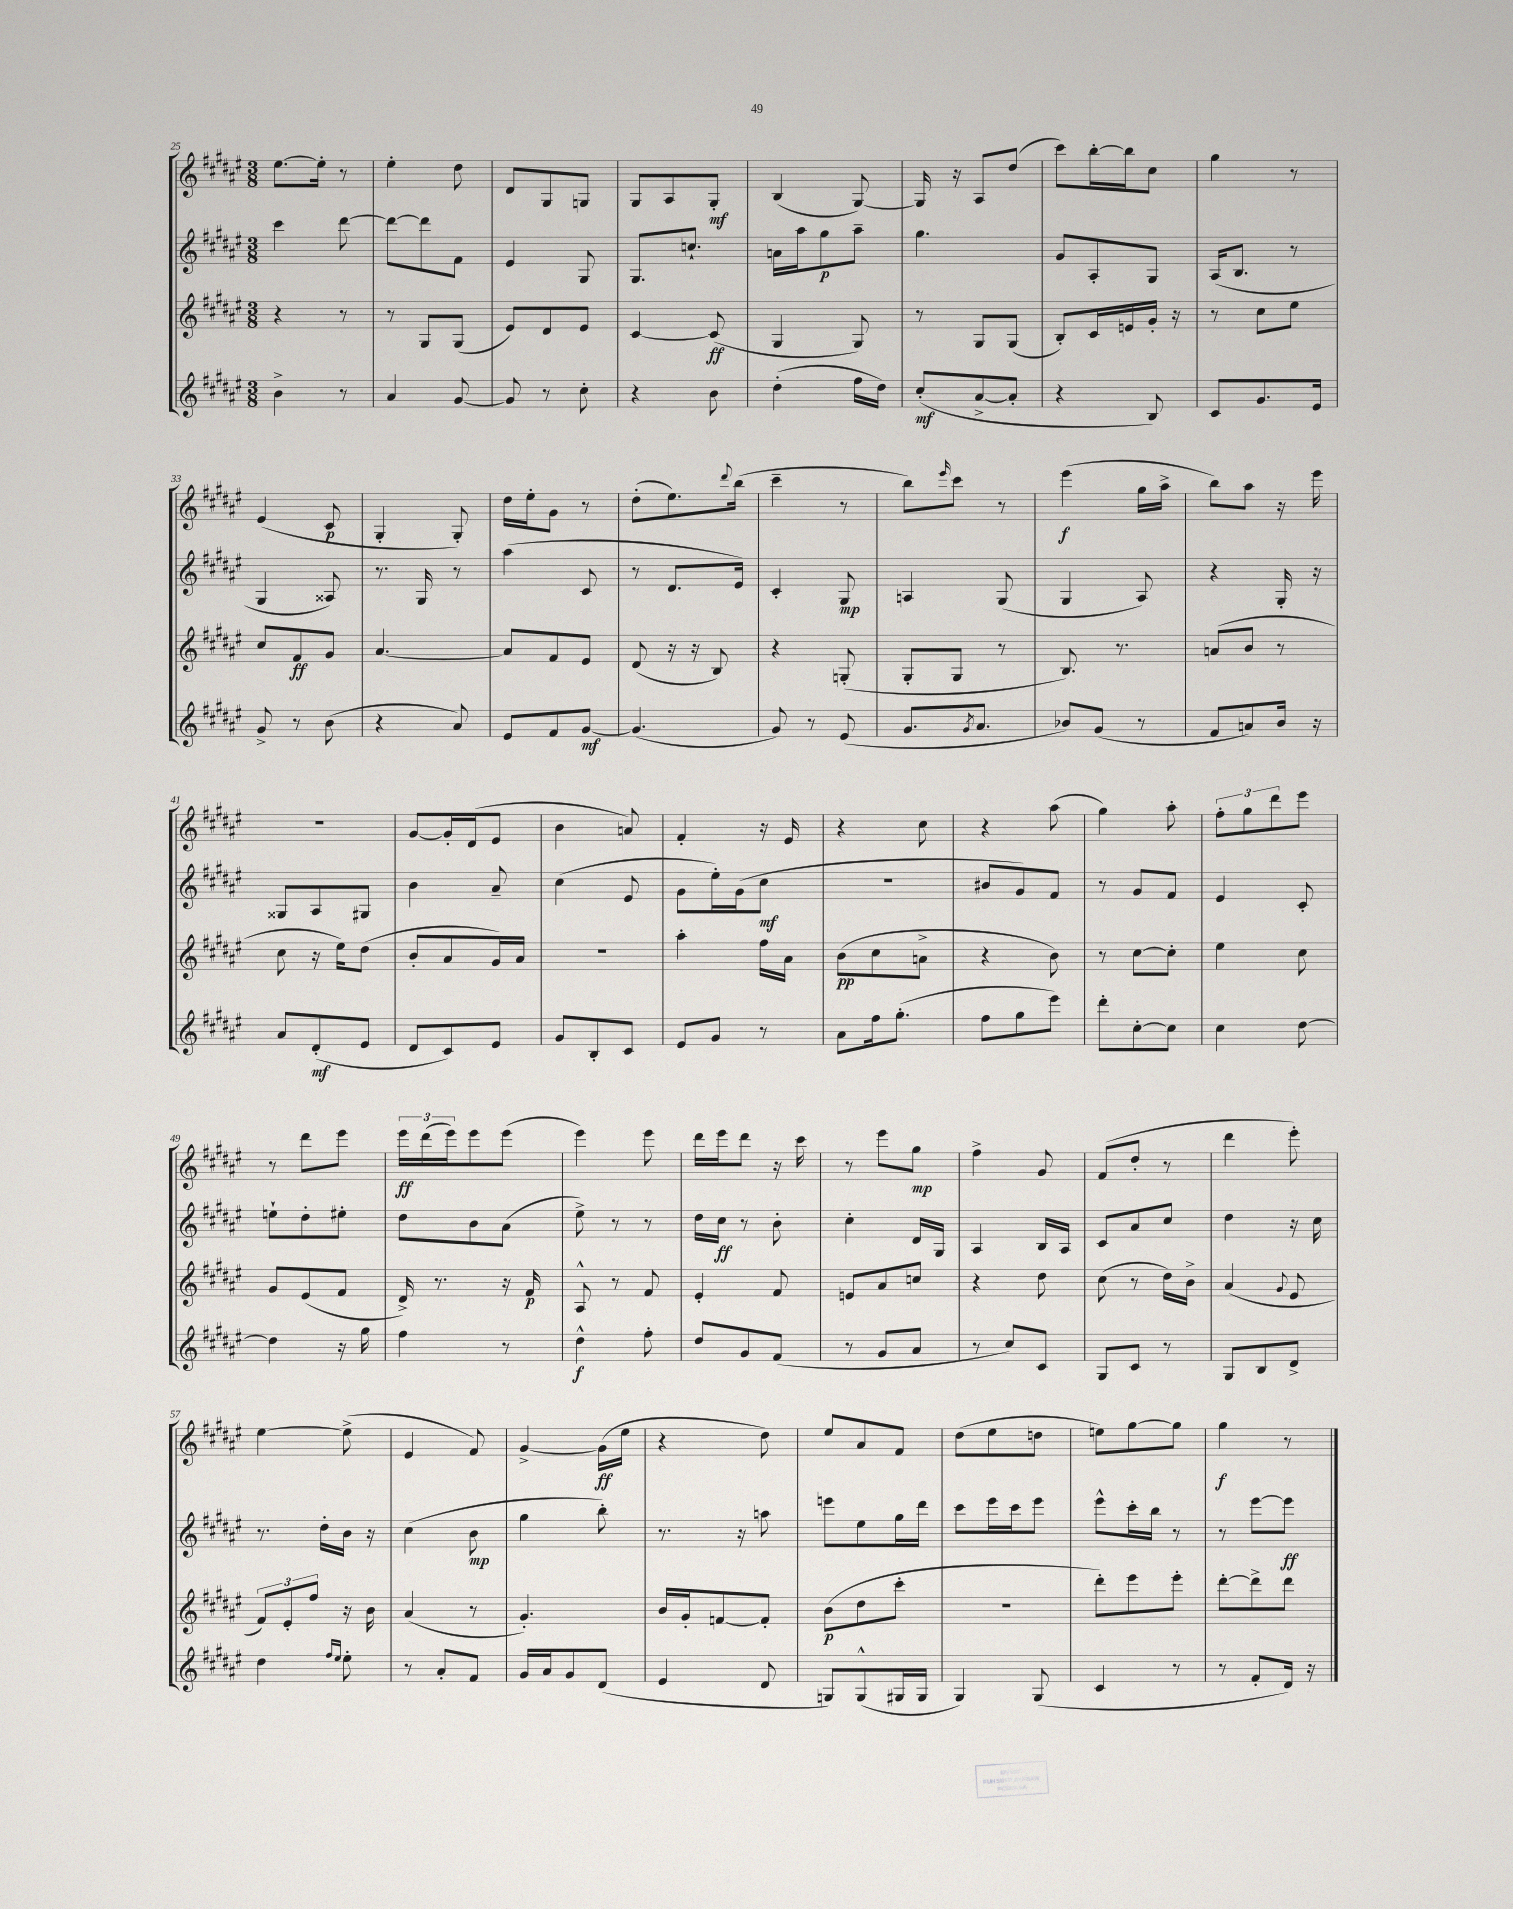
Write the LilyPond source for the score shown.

<<
\new StaffGroup <<
\new Staff = "s0" {
    \clef treble \key fis \major \numericTimeSignature \time 3/8
    eis''8.~ eis''16-. r8 |
    eis''4-. dis''8 |
    dis'8 gis8 g8 |
    gis8 ais8 gis8-.\mf |
    b4( gis8~) |
    gis16 r16 ais8 dis''8( |
    cis'''8) b''16~-. b''16 cis''8 |
    gis''4 r8 |
    eis'4( cis'8\p |
    gis4-. gis8-.) |
    dis''16 eis''16-. gis'8 r8 |
    dis''8-.( eis''8.) \appoggiatura { dis'''8 } b''16( |
    cis'''4-- r8 |
    b''8) \grace { eis'''16 } cis'''8 r8 |
    eis'''4\f( gis''16 ais''16-> |
    b''8) ais''8 r16 eis'''16 |
    R4. |
    gis'8~ gis'16-. dis'16( eis'8 |
    b'4 a'8) |
    fis'4-. r16 eis'16 |
    r4 cis''8 |
    r4 ais''8( |
    gis''4) ais''8-. |
    \tuplet 3/2 { fis''8-. gis''8 dis'''8 } eis'''8 |
    r8 dis'''8 eis'''8 |
    \tuplet 3/2 { eis'''16\ff dis'''16( eis'''16) } eis'''8 eis'''8( |
    eis'''4) eis'''8 |
    dis'''16 eis'''16 dis'''8 r16 cis'''16 |
    r8 eis'''8 gis''8\mp |
    fis''4-> gis'8 |
    fis'8( dis''8-. r8 |
    dis'''4 eis'''8-.) |
    eis''4~ eis''8->( |
    eis'4 fis'8) |
    gis'4~-> gis'16\ff( eis''16 |
    r4 dis''8) |
    eis''8 ais'8 fis'8 |
    dis''8( eis''8 d''8 |
    e''8) gis''8~ gis''8 |
    gis''4\f r8 \bar "|." |
}
\new Staff = "s1" {
    \clef treble \key fis \major \numericTimeSignature \time 3/8
    cis'''4 dis'''8~ |
    dis'''8~ dis'''8 fis'8 |
    eis'4 gis8 |
    gis8. c''8.-! |
    a'16 ais''16 gis''8\p ais''8-- |
    gis''4. |
    gis'8 ais8-. gis8 |
    ais16( b8. r8 |
    gis4 aisis8) |
    r8. gis16 r8 |
    ais''4( cis'8 |
    r8 dis'8. eis'16) |
    cis'4-. gis8\mp |
    a4 gis8( |
    gis4 ais8) |
    r4 gis16-. r16 |
    gisis8 ais8 gis8 |
    b'4 ais'8-- |
    cis''4( eis'8 |
    gis'8 eis''16-.) gis'16( cis''8\mf |
    R4. |
    bis'8 gis'8) fis'8 |
    r8 gis'8 fis'8 |
    eis'4 cis'8-. |
    e''8-! dis''8-. eis''8-. |
    dis''8 b'8 ais'8( |
    eis''8->) r8 r8 |
    dis''16 cis''16\ff r8 b'8-. |
    cis''4-. dis'16 gis16 |
    ais4 b16 ais16 |
    cis'8 ais'8 cis''8 |
    dis''4 r16 cis''16 |
    r8. dis''16-. b'16 r16 |
    cis''4( b'8\mp |
    gis''4 b''8-.) |
    r8. r16 a''8 |
    e'''8 eis''8 gis''16 dis'''16 |
    cis'''8 eis'''16 cis'''16 eis'''8 |
    eis'''8-^ cis'''16-. b''16 r8 |
    r8 eis'''8~ eis'''8\ff \bar "|." |
}
\new Staff = "s2" {
    \clef treble \key fis \major \numericTimeSignature \time 3/8
    r4 r8 |
    r8 gis8 gis8( |
    eis'8) dis'8 eis'8 |
    cis'4~ cis'8\ff( |
    gis4 gis8) |
    r8 gis8 gis8( |
    b8-.) cis'16 e'16 gis'16-. r16 |
    r8 cis''8 eis''8 |
    cis''8 fis'8\ff gis'8 |
    ais'4.~ |
    ais'8 fis'8 eis'8 |
    dis'8( r16 r16 b8) |
    r4 g8-.( |
    gis8-. gis8 r8 |
    b8.) r8. |
    a'8( b'8 r8 |
    cis''8 r16 eis''16) dis''8( |
    b'8-. ais'8 gis'16) ais'16 |
    R4. |
    ais''4-. fis''16 ais'16 |
    b'8\pp( cis''8 a'8-> |
    r4 b'8) |
    r8 cis''8~ cis''8-. |
    eis''4 cis''8 |
    gis'8 eis'8( fis'8 |
    dis'16->) r8. r16 fis'16\p |
    ais8-^ r8 fis'8 |
    eis'4-. fis'8 |
    e'8 ais'8 c''8 |
    r4 dis''8 |
    cis''8( r8 dis''16) b'16-> |
    ais'4( \appoggiatura { gis'8 } eis'8 |
    \tuplet 3/2 { fis'8) eis'8-. fis''8 } r16 b'16 |
    ais'4( r8 |
    gis'4.-.) |
    b'16 gis'16-. f'8~ f'8-. |
    b'8\p( dis''8 cis'''8-. |
    R4. |
    dis'''8-.) eis'''8 eis'''8-. |
    dis'''8~-. dis'''8-> dis'''8 \bar "|." |
}
\new Staff = "s3" {
    \clef treble \key fis \major \numericTimeSignature \time 3/8
    b'4-> r8 |
    ais'4 gis'8~ |
    gis'8 r8 cis''8-. |
    r4 b'8 |
    dis''4-.( fis''16 dis''16) |
    cis''8-.\mf( ais'8~-> ais'8-. |
    r4 b8) |
    cis'8 gis'8. eis'16 |
    gis'8-> r8 b'8( |
    r4 ais'8) |
    eis'8 fis'8 gis'8~\mf |
    gis'4.( |
    gis'8) r8 eis'8( |
    gis'8. \acciaccatura { gis'8 } ais'8. |
    bes'8) gis'8( r8 |
    fis'8 a'8) b'16 r16 |
    ais'8 dis'8-.\mf( eis'8 |
    dis'8 cis'8) eis'8 |
    gis'8 b8-. cis'8 |
    eis'8 gis'8 r8 |
    ais'8 fis''16 gis''8.-.( |
    fis''8 gis''8 eis'''8) |
    dis'''8-. cis''8~-. cis''8 |
    cis''4 dis''8~ |
    dis''4 r16 gis''16 |
    fis''4 r8 |
    dis''4-^\f fis''8-. |
    dis''8 gis'8 fis'8( |
    r8 gis'8 ais'8 |
    r8 cis''8) cis'8 |
    gis8 cis'8 r8 |
    gis8 b8 dis'8-> |
    dis''4 \grace { fis''16 eis''16 } eis''8-. |
    r8 ais'8-. fis'8 |
    gis'16 ais'16 gis'8 dis'8( |
    eis'4 dis'8 |
    g8) g8-^( gis16 gis16 |
    gis4) gis8( |
    cis'4 r8 |
    r8 fis'8-. dis'16) r16 \bar "|." |
}
>>
>>
\layout { \context { \Score currentBarNumber = #25 } }
